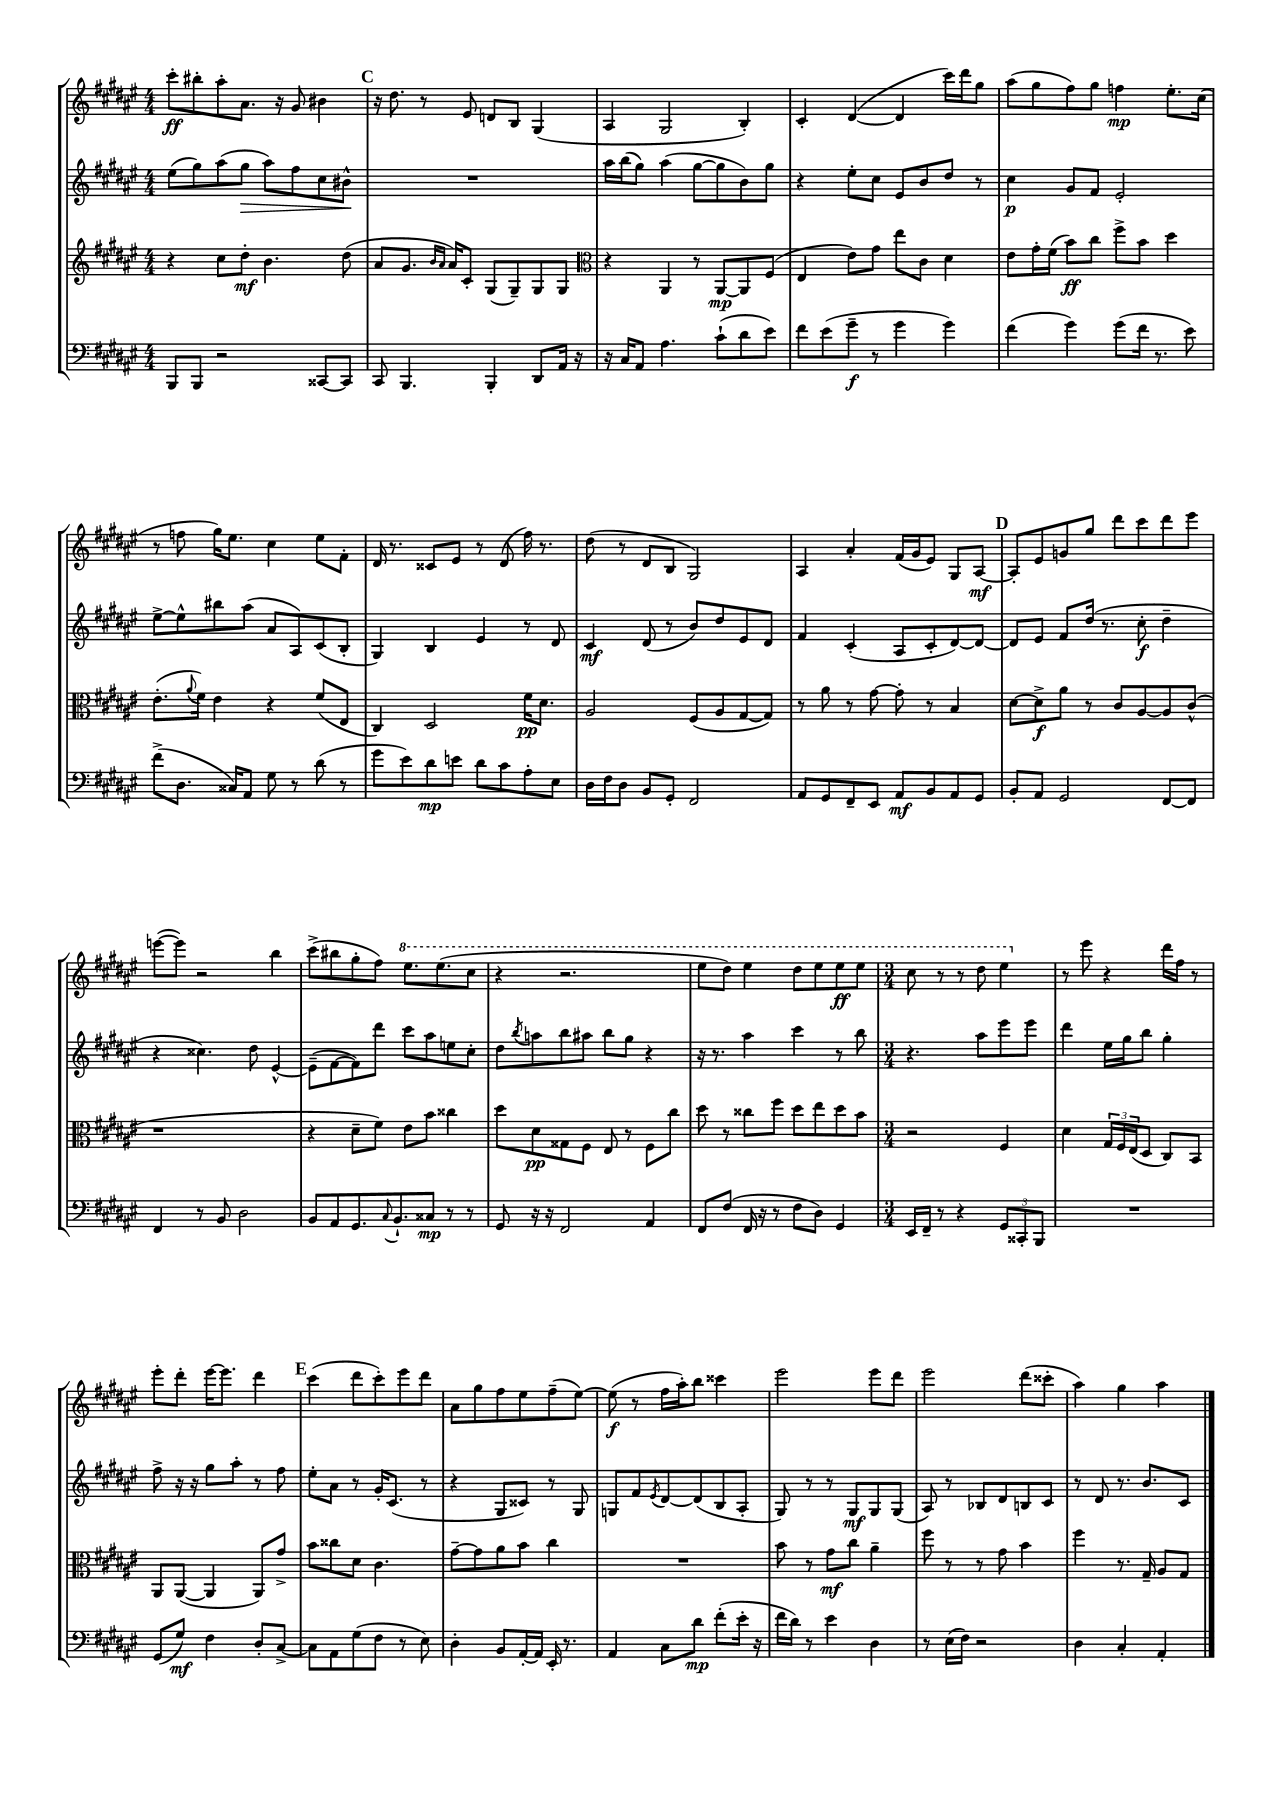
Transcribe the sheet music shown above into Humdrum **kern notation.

**kern	**kern	**kern	**kern
*staff4	*staff3	*staff2	*staff1
*clefF4	*clefG2	*clefG2	*clefG2
*k[f#c#g#d#a#e#]	*k[f#c#g#d#a#e#]	*k[f#c#g#d#a#e#]	*k[f#c#g#d#a#e#]
*M4/4	*M4/4	*M4/4	*M4/4
8BBB/L	4r	(8ee#\L	8ccc#'\L
8BBB/J	.	8gg#\)	8bb#'\
2r	8cc#\L	(8aa#\	8aa#'\
.	8dd#'\J	8gg#\J	8.a#\J
.	4.b\	8aa#\L)	.
.	.	.	16r
.	.	8ff#\	8g#/
[8CC##/L	.	8cc#\	4b#\
8CC##/]J	(8dd#\	8b#^^\J	.
=	=	=	=
8CC#/	8a#/L	1r	16r
.	.	.	8.dd#\
4.BBB/	8.g#/J	.	.
.	.	.	8r
.	16qqb/LL	.	.
.	16qqa#/JJ	.	.
.	16a#/LK)	.	.
.	8c#'/J	.	8e#/
4BBB'/	(8G#/L	.	8d/L
.	8G#~/)	.	8B/J
8DD#/L	8G#/	.	(4G#/
16AA#/Jk	8G#/J	.	.
16r	.	.	.
=	=	=	=
*	*clefC3	*	*
16r	4r	16aa#\LL	4A#/
16C#/LK	.	(16bb\J	.
8AA#/J	.	8gg#\J)	.
4.A#\	4AA#/	(4aa#\	2G#/
.	8r	[8gg#\L	.
(8c#`\L	[8AA#/L	8gg#\]	.
8d#\	8AA#/]	8b\)	4B'/)
8e#\J)	(8F#/J	8gg#\J	.
=	=	=	=
8f#\L	4E#/	4r	4c#'/
(8e#\	.	.	.
8g#~\J	8e#\L)	8ee#'\L	([4d#/
8r	8g#\J	8cc#\J	.
4g#\	8ee#\L	8e#/L	4d#/]
.	8c#\J	8b/	.
4g#\)	4d#\	8dd#/J	16ccc#\LL)
.	.	.	16ddd#\J
.	.	8r	8gg#\J
=	=	=	=
(4f#\	8e#\L	4cc#\	(8aa#\L
.	16g#'\L	.	8gg#\
.	(16f#\JJ	.	.
4g#\)	8b\L)	8g#/L	8ff#\)
.	8cc#\J	8f#/J	8gg#\J
(8g#\L	8ff#^\L	2e#'/	4ff\
16f#\Jk	8b\J	.	.
8.r	.	.	.
.	4dd#\	.	8.ee#'\L
8e#\)	.	.	.
.	.	.	(16cc#\Jk
=	=	=	=
(8f#^\L	(8.e#'\L	[8ee#^\L	8r
8.D#\J	.	8ee#^^\]	8ff\
.	8qqa#/	.	.
.	16f#\Jk)	.	.
.	4e#\	8bb#\	16gg#\LK)
16C##/LK)	.	.	8.ee#\J
8AA#/J	.	(8aa#\J	.
8G#\	4r	8a#/L	4cc#\
8r	.	8A#/)	.
(8d#\	(8f#/L	(8c#/	8ee#\L
8r	8E#/J	8B'/J	8f#'\J
=	=	=	=
8g#\L	4C#/)	4G#/)	16d#/
.	.	.	8.r
8e#\)	.	.	.
8d#\	2D#/	4B/	8c##/L
8e\J	.	.	8e#/J
8d#\L	.	4e#/	8r
8c#\	.	.	(8d#/
8A#'\	16f#\LK	8r	16ff#\)
.	8.d#\J	.	8.r
8E#\J	.	8d#/	.
=	=	=	=
16D#\LL	2A#/	4c#/	(8dd#\
16F#\J	.	.	.
8D#\J	.	.	8r
8BB/L	.	(8d#/	8d#/L
8GG#'/J	.	8r	8B/J
2FF#/	(8F#/L	8b/L)	2G#/)
.	8A#/	8dd#/	.
.	[8G#/	8e#/	.
.	8G#/]J)	8d#/J	.
=	=	=	=
8AA#/L	8r	4f#/	4A#/
8GG#/	8a#\	.	.
8FF#~/	8r	(4c#'/	4a#'/
8EE#/J	[8g#\	.	.
8AA#/L	8g#'\]	8A#/L	(16f#/LL
.	.	.	16g#/J
8BB/	8r	8c#'/	8e#/J)
8AA#/	4B/	[8d#/)	8G#/L
8GG#/J	.	8d#/_J	[8A#/J
=	=	=	=
8BB'/L	[8d#\L	8d#/]L	8A#'/]L
8AA#/J	8d#^\]	8e#/J	8e#/
2GG#/	8a#\J	8f#/L	8g/
.	8r	(16dd#/Jk	8gg#/J
.	.	8.r	.
.	8c#/L	.	8ddd#\L
.	[8A#/	8cc#'\	8ccc#\
[8FF#/L	8A#/]	4dd#~\	8ddd#\
8FF#/]J	(8c#^^/J	.	8eee#\J
=	=	=	=
4FF#/	1r	4r	([8eee\L
.	.	.	8eee\]J)
8r	.	4.cc##\)	2r
8BB/	.	.	.
2D#\	.	.	.
.	.	8dd#\	.
.	.	[4e#^^/	4bb\
=	=	=	=
8BB/L	4r	(8e#~\]L	(8ccc#^\L
8AA#/	.	[8f#\	8bb#\
8.GG#/	8d#~\L	8f#\])	8gg#'\
.	8f#\J)	8ddd#\J	8ff#\J)
8qqC#/	.	.	.
8.BB`/	.	.	.
.	8e#\L	8ccc#\L	8.eee#\L
8C##/J	8b\J	8aa#\	.
.	.	.	(8.eee#\
8r	4cc##\	8ee\	.
8r	.	8cc#'\J	8ccc#\J
=	=	=	=
8GG#/	8dd#\L	8dd#\L	4r
.	.	8qbb/	.
16r	8d#\	8aa\	.
16r	.	.	.
2FF#/	8G##\	8bb\	2.r
.	8F#\J	8aa#\J	.
.	8E#/	8bb\L	.
.	8r	8gg#\J	.
4AA#/	8F#\L	4r	.
.	8cc#\J	.	.
=	=	=	=
8FF#/L	8dd#\	16r	8eee#\L
.	.	8.r	.
(8F#/J	8r	.	8ddd#\J)
16FF#/	8cc##\L	4aa#\	4eee#\
16r	.	.	.
8r	8ff#\J	.	.
8F#\L	8dd#\L	4ccc#\	8ddd#\L
8D#\J)	8ee#\	.	8eee#\
4GG#/	8dd#\	8r	8eee#\
.	8b\J	8bb\	8eee#\J
=	=	=	=
*M3/4	*M3/4	*M3/4	*M3/4
16EE#/LL	2r	4.r	8ccc#\
16FF#~/JJ	.	.	.
8r	.	.	8r
4r	.	.	8r
.	.	8aa#\L	8ddd#\
12GG#/L	4F#/	8eee#\	4eee#\
12CC##'/	.	.	.
.	.	8eee#\J	.
12BBB/J	.	.	.
=	=	=	=
2.r	4d#\	4ddd#\	8r
.	.	.	8eee#\
.	24G#/LL	16ee#\LL	4r
.	24F#/	.	.
.	.	16gg#\J	.
.	(24E#/J	.	.
.	8D#/J	8bb\J	.
.	8C#/L)	4gg#'\	16ddd#\LL
.	.	.	16ff#\JJ
.	8BB/J	.	8r
=	=	=	=
(8GG#/L	8AA#/L	8ff#^\	8eee#'\L
8G#/J)	([8AA#/J	16r	8ddd#'\J
.	.	16r	.
4F#\	4AA#/]	8gg#\L	[16eee#\LK
.	.	.	8.eee#\]J
.	.	8aa#'\J	.
8D#'/L	8AA#/L)	8r	4ddd#\
[8C#^/J	8g#^/J	8ff#\	.
=	=	=	=
8C#\]L	8b\L	8ee#'\L	(4ccc#\
8AA#\	8cc##\	8a#\J	.
(8G#\	8d#\J	8r	8ddd#\L
8F#\J	4.c#\	16g#'/LK	8ccc#'\)
.	.	(8.c#/J	.
8r	.	.	8eee#\
8E#\)	.	8r	8ddd#\J
=	=	=	=
4D#'\	[8g#~\L	4r	8a#\L
.	8g#\]	.	8gg#\
8BB/L	8a#\	8G#/L	8ff#\
[16AA#'/L	8b\J	8c##/J)	8ee#\
16AA#/]JJ	.	.	.
16EE#'/	4cc#\	8r	(8ff#~\
8.r	.	.	.
.	.	8G#/	[8ee#\J)
=	=	=	=
4AA#/	2.r	8G/L	(8ee#\]
.	.	8f#/	8r
.	.	8qe#/	.
8C#\L	.	[8d#/	16ff#\LL
.	.	.	16aa#'\J)
8d#\J	.	(8d#/]	8bb\J
(8f#'\L	.	8B/	4ccc##\
16e#'\Jk	.	8A#'/J	.
16r	.	.	.
=	=	=	=
16f#\LL	8b\	8G#/)	2eee#\
16d#\JJ)	.	.	.
8r	8r	8r	.
4e#\	8g#\L	8r	.
.	8cc#\J	8G#/L	.
4D#\	4a#~\	8G#/	8eee#\L
.	.	(8G#/J	8ddd#\J
=	=	=	=
8r	8ff#\	8A#/)	2eee#\
(16E#\LL	8r	8r	.
16F#\JJ)	.	.	.
2r	8r	8B-/L	.
.	8g#\	8d#/	.
.	4b\	8B/	(8ddd#\L
.	.	8c#/J	8ccc##'\J
=	=	=	=
4D#\	4ff#\	8r	4aa#\)
.	.	8d#/	.
4C#'/	8.r	8.r	4gg#\
.	16G#~/	8.b/L	.
4AA#'/	8A#/L	.	4aa#\
.	8G#/J	8c#/J	.
==	==	==	==
*-	*-	*-	*-
